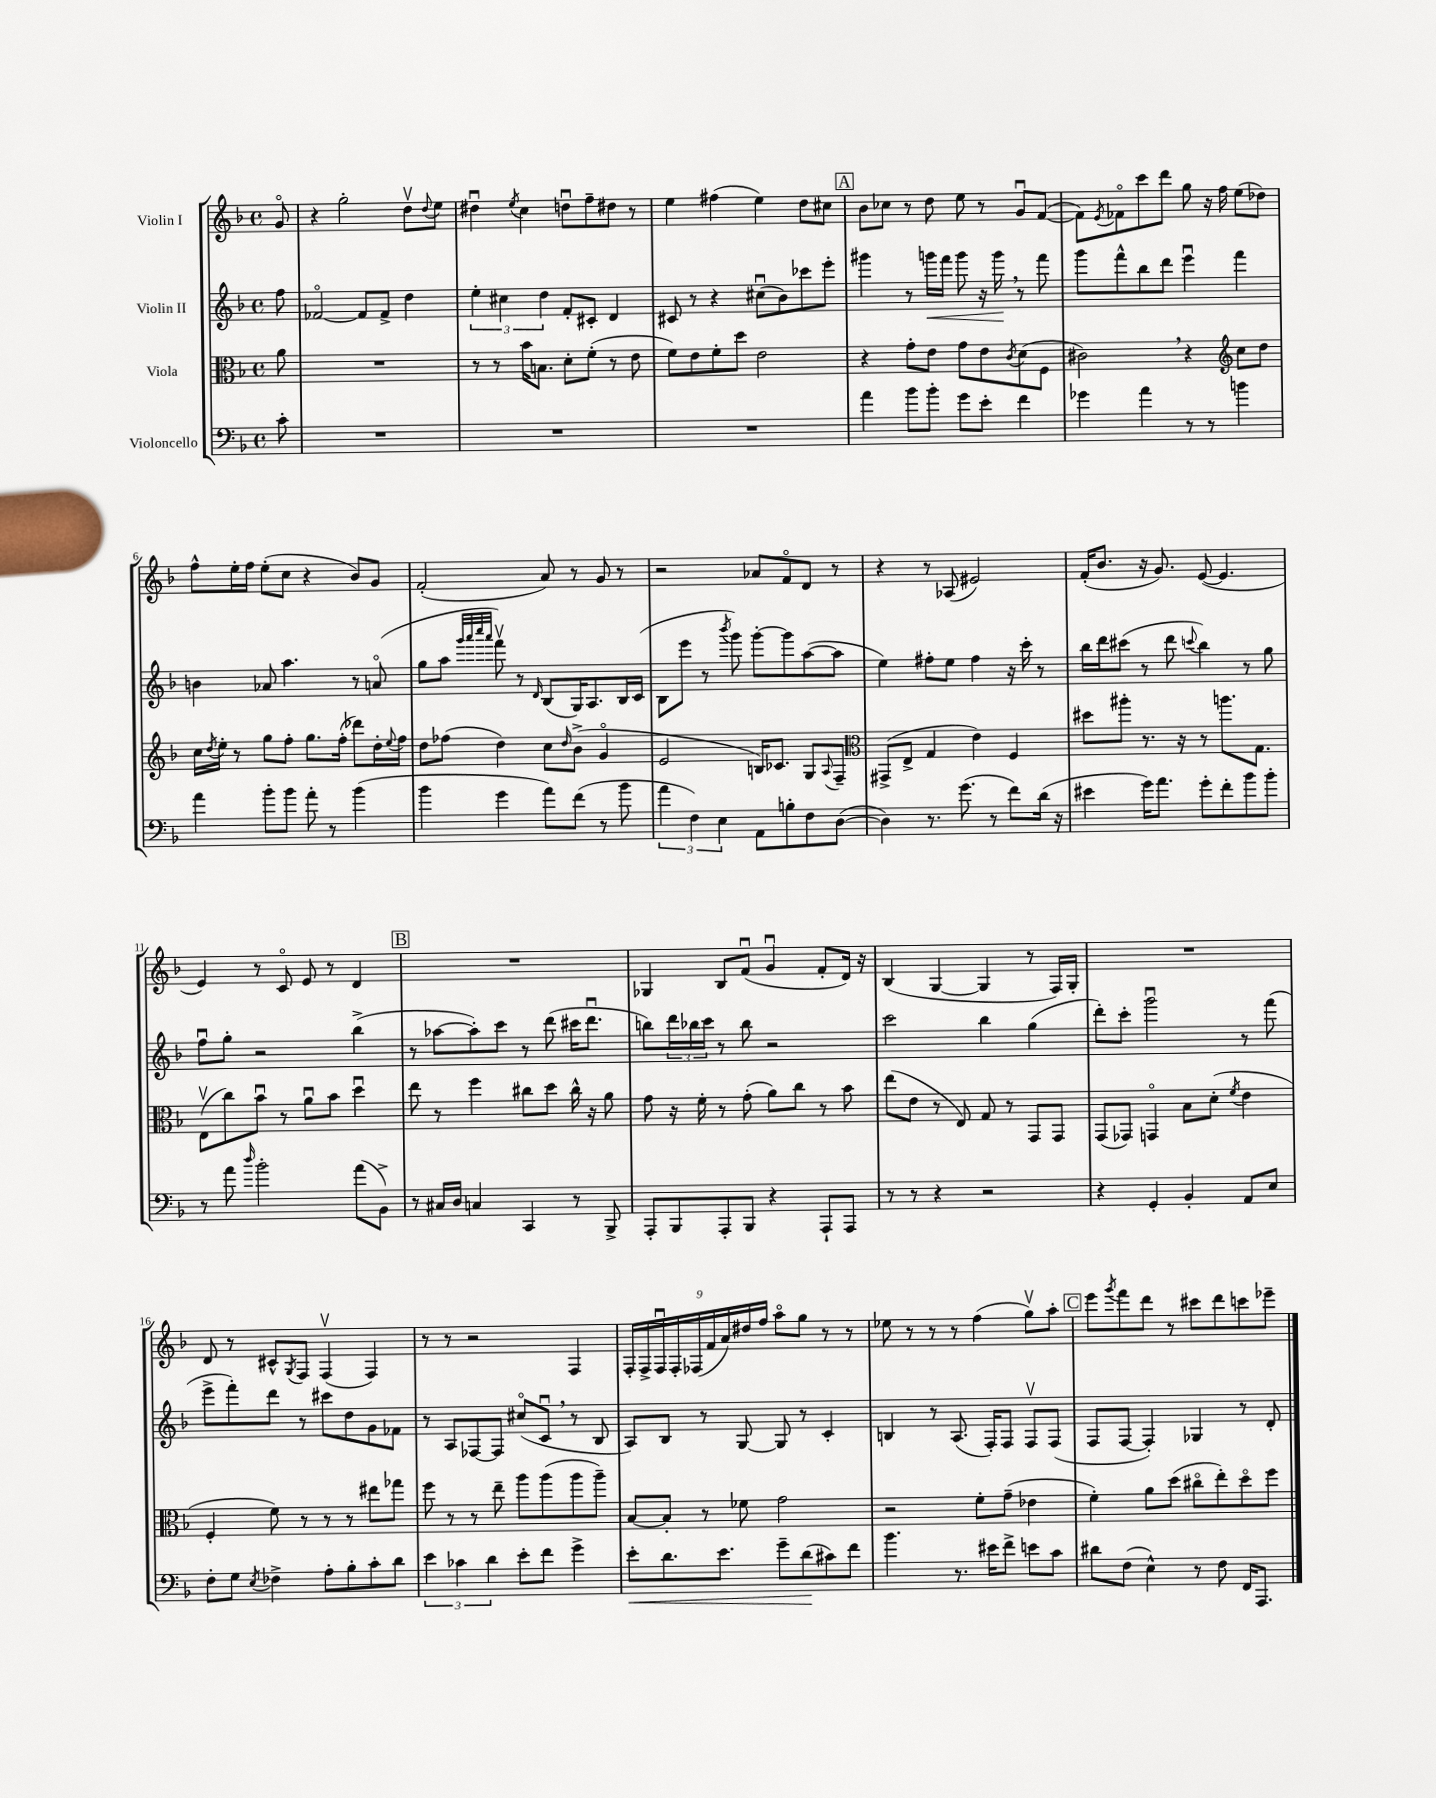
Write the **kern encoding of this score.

**kern	**kern	**kern	**kern
*staff4	*staff3	*staff2	*staff1
*clefF4	*clefC3	*clefG2	*clefG2
*k[b-]	*k[b-]	*k[b-]	*k[b-]
*M4/4	*M4/4	*M4/4	*M4/4
*met(c)	*met(c)	*met(c)	*met(c)
8c'	8a	8ff	8go
=	=	=	=
1r	1r	[2f-o	4r
.	.	.	2gg'
.	.	8f-]	.
.	.	8f-^	.
.	.	4dd	8ddv
.	.	.	8qqdd
.	.	.	8ee
=	=	=	=
1r	8r	6ee'	4dd#u
.	8r	.	.
.	.	6cc#	.
.	.	.	8qee
.	16b-	.	4cc
.	8.B	.	.
.	.	6dd	.
.	8d'	8f'	8ddu
.	(8f'	8c#'	8ff~
.	8r	4d	8dd#
.	8e	.	8r
=	=	=	=
1r	8f)	8c#	4ee
.	8e	8r	.
.	8f'	4r	(4ff#
.	8dd	.	.
.	2e	(8cc#u	4ee)
.	.	8b-)	.
.	.	8ccc-	8dd
.	.	8eee'	8cc#
=	=	=	=
4a	4r	4ggg#	8b-
.	.	.	8cc-
8b-	8g'	8r	8r
8b-'	8e	16ggg	8dd
.	.	16fff	.
8g	8g	8ggg	8ee
8e'	8e	16r	8r
.	.	16ggg	.
.	8qc	.	.
4f	(8d	8r	8gu
.	8F	8fff	([8f
=	=	=	=
4g-	2c#)	8ggg	8f])
.	.	.	8qe
.	.	8fff^^	8f-o
4a	.	8bb-	8ccc
.	.	8ddd	8ddd
8r	4r	4eeeu	8gg
8r	.	.	16r
.	.	.	16ff
*	*clefG2	*	*
4b	8cc	4fff	(8ee
.	8dd	.	8dd-)
=	=	=	=
4a	16cc	4b	8ff^^
.	8qdd	.	.
.	16ee'	.	.
.	8r	.	16ee'
.	.	.	16ff
8b-'	8gg	8a-	(8ee'
8b-	8ff'	4.aa	8cc
8a'	8.gg	.	4r
8r	.	.	.
.	(16ff'	.	.
(4b-	8ddd-)	8r	8b-)
.	16dd'	(8ao	8g
.	8qqee	.	.
.	16ff	.	.
=	=	=	=
4b-	8dd	8gg	(2f'
.	(8ff-	8aa	.
.	.	32qqggg	.
.	.	32qqaaa	.
.	.	32qqcccc	.
.	.	32qqaaa	.
4g	4dd)	8fffv)	.
.	.	8r	.
.	.	16qqd	.
8a)	8cc	(8B-	8a)
.	16qqdd	.	.
(8f	(8b-^	16G)	8r
.	.	8.A	.
8r	4go	.	8g
8b-	.	16B-	8r
.	.	(16c	.
=	=	=	=
6a	2e	8B-	2r
.	.	8eee	.
6F)	.	.	.
.	.	8r	.
6E	.	.	.
.	.	8qbbb-	.
.	.	8ggg)	.
8AA	16B)	[8ggg'	8a-
.	8.c-	.	.
8B'	.	8ggg]	8fo
8F	8G	([8aa	8d
.	8qqA	.	.
([8D	8F~	8aa]	8r
=	=	=	=
*	*clefC3	*	*
4D])	(8GG#^	4ee)	4r
.	8E^	.	.
8.r	4G	8ff#'	8r
.	.	8ee	(8A-
(8.g	.	.	.
.	4e)	4ff#	2e#)
8r	.	.	.
8f)	4F	16r	.
.	.	16ccc'	.
(16d	.	8r	.
16r	.	.	.
=	=	=	=
4e#	8dd#	16bb-	(16f'
.	.	16ddd	8.b-
.	8aa#'	(8ccc#	.
16g)	8.r	8r	16r
8.a	.	.	8.g)
.	.	8ddd	.
.	16r	.	.
.	.	8qqccc	.
8g'	8r	4bb-)	([8e
8f'	8.aa	.	4.e]
8b-	.	8r	.
.	8.G	.	.
8b-'	.	8gg	.
=	=	=	=
8r	(8Ev	8ffu	4e)
8a	8cc)	8gg'	.
16qqdd	.	.	.
2b-'	8b-u	2r	8r
.	8r	.	8co
.	8au	.	8e
.	8b-	.	8r
(8a	4ddu	(4bb-^	4d
8BB-^)	.	.	.
=	=	=	=
8r	8ee	8r	1r
16C#	8r	[8aa-	.
16D	.	.	.
4C	4ff	8aa-'])	.
.	.	8ccc	.
4CC	8cc#	8r	.
.	8dd	(8ddd	.
8r	16cc#^^	16ccc#	.
.	16r	8.dddu	.
8BBB-^	8a	.	.
=	=	=	=
8AAA'	8g	8bb)	4G-
8BBB-	16r	24ddd	.
.	.	24bb-	.
.	16f'	.	.
.	.	24ccc	.
8AAA'	8r	8r	8B-
8BBB-	(8g'	8bb-	(8fu
4r	8a)	2r	4gu
.	8cc	.	.
8AAA`	8r	.	8f'
8AAA	8b-	.	16d)
.	.	.	16r
=	=	=	=
8r	(8ee	2ccc	(4B-
8r	8e	.	.
4r	8r	.	[4G
.	8E)	.	.
2r	8G	4bb-	4G]
.	8r	.	.
.	8GG	(4gg	8r
.	8GG	.	16F)
.	.	.	16G'
=	=	=	=
4r	(8GG	8ddd')	1r
.	8GG-)	8ccc'	.
4GG'	4GGo	2gggu	.
4BB-'	8B-	.	.
.	(8d'	.	.
.	8qf	.	.
8AA	4e	8r	.
8E	.	(8fff	.
=	=	=	=
8F'	4F'	8eee^	8d
8G	.	8fff')	8r
8qE	.	.	.
4F-^	8f)	8ddd	8c#^^
.	.	.	8qG
.	8r	8r	8F
8A'	8r	8ccc#	(4Fv
8B-'	8r	8dd	.
8c'	8ee#	8g	4F)
8d	8gg-	8f-	.
=	=	=	=
6e	8ff	8r	8r
.	8r	8A	8r
6c-	.	.	.
.	8r	[8F-	2r
6d	.	.	.
.	8ee~	8F-]	.
8e'	8aa	(8cc#o	.
8f	(8aa	8cu	.
4g^	8aa	8r	4F
.	8aa~)	8B-	.
=	=	=	=
8e'	[8B-	8A)	18F'
.	.	.	18F^
.	.	.	18Fu
8.d	8B-']	8B-	.
.	.	.	18F'
.	.	.	(18F-
.	8r	8r	.
.	.	.	18f
8.e	.	.	.
.	.	.	18a)
.	8f-	[8G	.
.	.	.	18dd#
.	.	.	18ff
8g~	2g	8G]	8aao
(8d	.	8r	8gg
8c#)	.	4c'	8r
8f	.	.	8r
=	=	=	=
4.b-	2r	4B	8ee-
.	.	.	8r
.	.	8r	8r
8.r	.	(8.A	8r
.	8f'	.	(4ff
16e#	.	16F')	.
8f^	(8g~	8F	.
8e	4e-	8Fv	8ggv)
8c	.	(8F	8aa'
=	=	=	=
8d#	4f')	8F	8eee
.	.	.	8qggg
(8F	.	[8F	8fff
4E^^)	8a	4F'])	8ddd
.	(8dd	.	8r
8r	8cc#o	4G-	8ccc#
8F	8ee')	.	8ddd
16FF	8ddo	8r	8ccc
8.AAA	.	.	.
.	8ff	8d'	8eee-~
==	==	==	==
*-	*-	*-	*-
